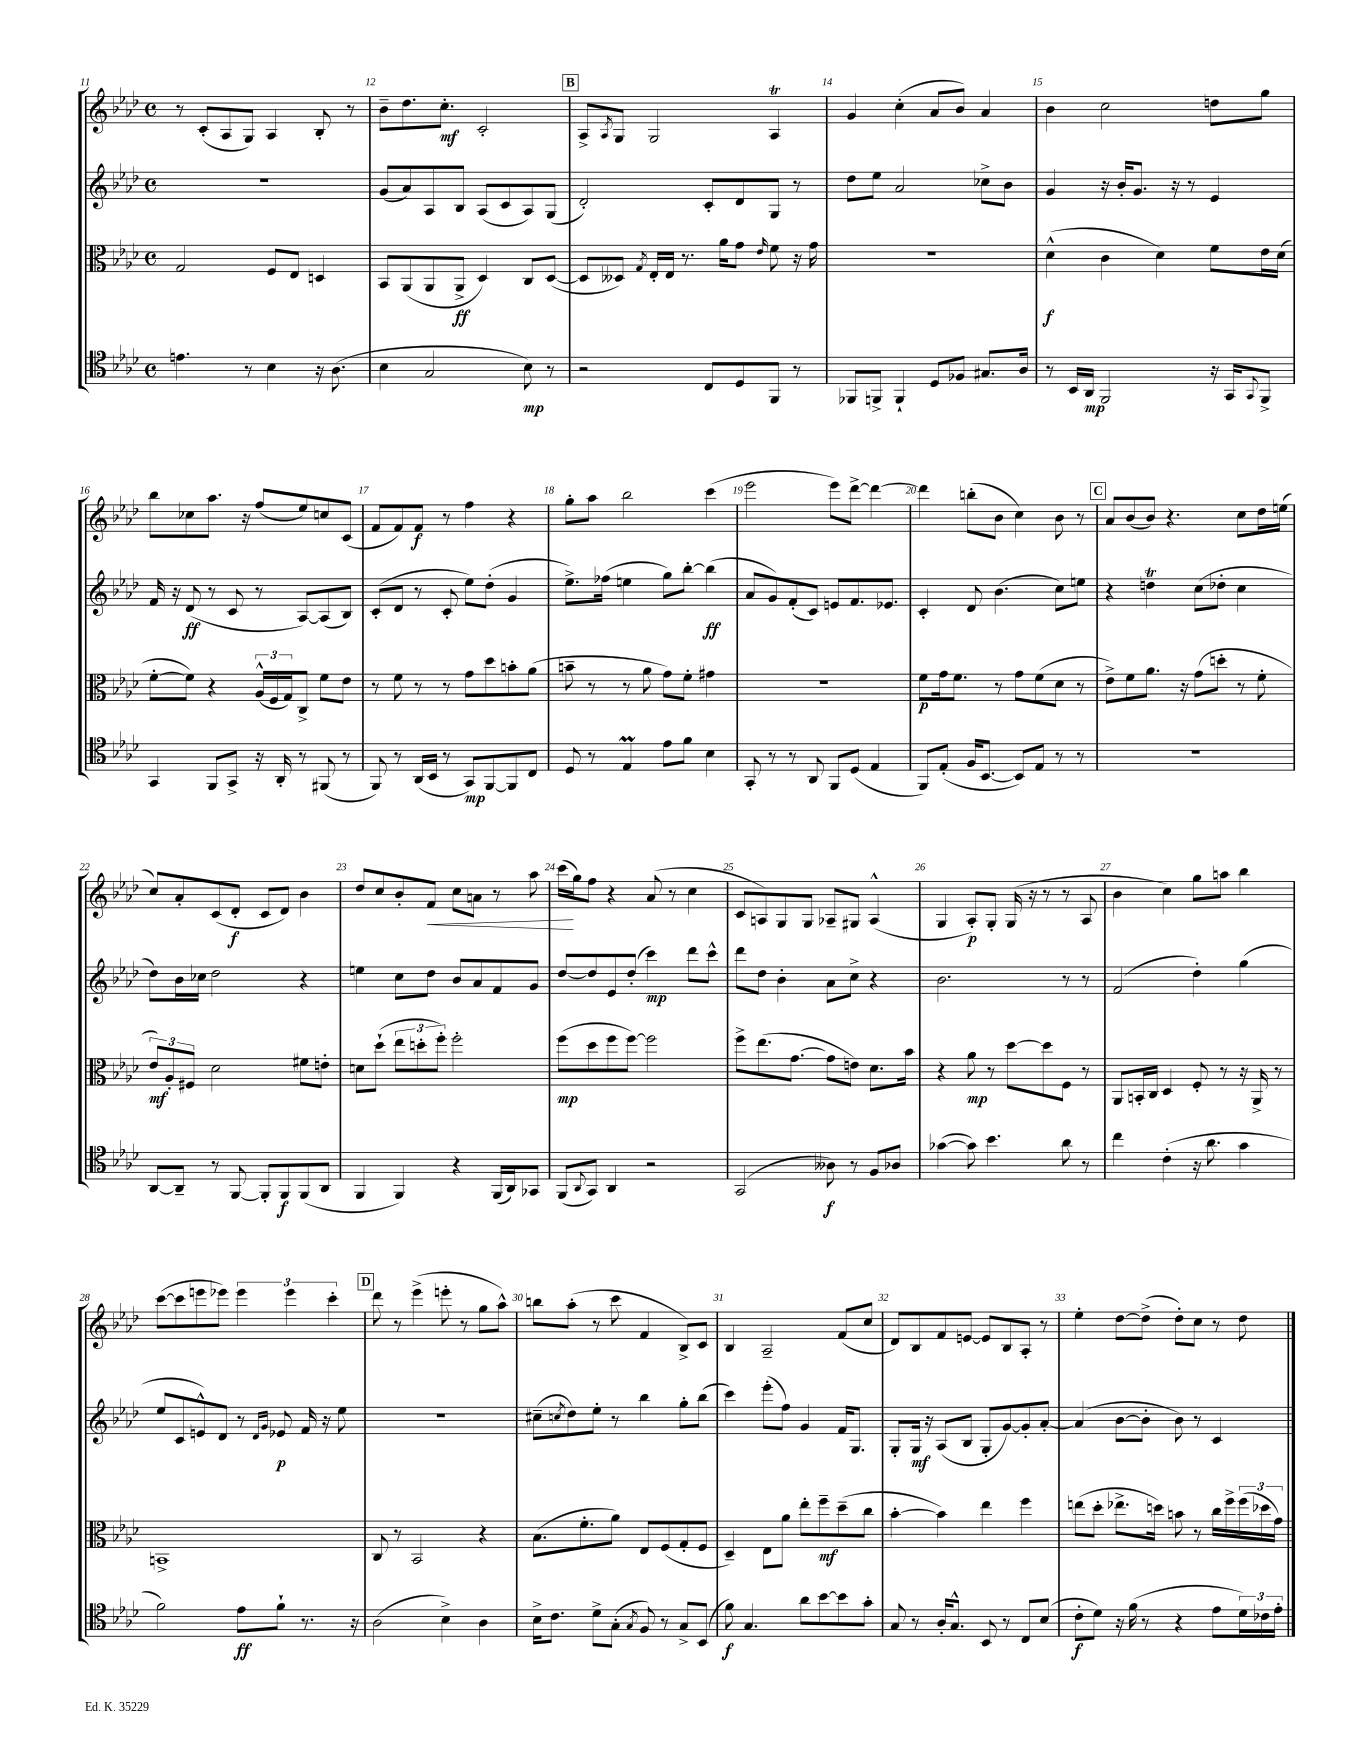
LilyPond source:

<<
\new StaffGroup <<
\new Staff = "s0" {
    \clef treble \key aes \major \defaultTimeSignature \time 4/4
    r8 c'8-.( aes8 g8) aes4 bes8-. r8 |
    bes'8-- des''8. c''8.-.\mf c'2-. |
    \mark \markup { \box "B" } aes8-> \acciaccatura { aes8 } g8 g2 aes4\trill |
    g'4 c''4-.( aes'8 bes'8) aes'4 |
    bes'4 c''2 d''8 g''8 |
    bes''8 ces''8 aes''8. r16 f''8( ees''8) c''8 c'8( |
    f'8 f'8) f'8\f r8 f''4 r4 |
    g''8-. aes''8 bes''2 c'''4( |
    ees'''2 ees'''8) des'''8~-> des'''4~ |
    des'''4 b''8-.( bes'8 c''4) bes'8 r8 |
    \mark \markup { \box "C" } aes'8 bes'8( bes'8) r4. c''8 des''16 e''16( |
    c''8) aes'8-. c'8( des'8-.\f c'8 des'8) bes'4 |
    des''8 c''8 bes'8-. f'8\< c''8 a'8 r8 aes''8 |
    c'''16\!( g''16) f''8 r4 aes'8( r8 c''4 |
    c'8 a8) g8 g8 aes8-- gis8 aes4-^( |
    g4 aes8-.\p) g8-. g16( r16 r8 r8 aes8 |
    bes'4 c''4) g''8 a''8 bes''4 |
    c'''8~( c'''8 e'''8 ees'''8) \tuplet 3/2 { ees'''4 ees'''4 c'''4-. } |
    \mark \markup { \box "D" } des'''8 r8 ees'''4->( e'''8-. r8 g''8 aes''8-^) |
    b''8 aes''8-.( r8 c'''8 f'4 bes8->) c'8 |
    bes4 aes2-- f'8( c''8 |
    des'8) bes8 f'8 e'8~ e'8 bes8 aes8-. r8 |
    ees''4-. des''8~ des''8->( des''8-.) c''8 r8 des''8 \bar "|." |
}
\new Staff = "s1" {
    \clef treble \key aes \major \defaultTimeSignature \time 4/4
    R1 |
    g'8( aes'8) aes8 bes8 aes8( c'8 aes8) g8( |
    \mark \markup { \box "B" } des'2-.) c'8-. des'8 g8 r8 |
    des''8 ees''8 aes'2 ces''8-> bes'8 |
    g'4 r16 bes'16-. g'8. r16 r8 ees'4 |
    f'16 r16 des'8\ff( r8 c'8 r8 aes8~) aes8( bes8) |
    c'8-.( des'8 r8 c'8-. ees''8) des''8-.( g'4 |
    ees''8.->) fes''16( e''4 g''8) bes''8~-. bes''4\ff( |
    aes'8 g'8) f'8-.( c'8) e'8 f'8. ees'8. |
    c'4-. des'8 bes'4.( c''8) e''8 |
    \mark \markup { \box "C" } r4 d''4\trill c''8( des''8-. c''4 |
    des''8) bes'16 ces''16 des''2 r4 |
    e''4 c''8 des''8 bes'8 aes'8 f'8 g'8 |
    des''8~ des''8 ees'8 des''8-.( c'''4\mp) des'''8 c'''8-^ |
    des'''8 des''8 bes'4-. aes'8 c''8-> r4 |
    bes'2. r8 r8 |
    f'2( des''4-.) g''4( |
    ees''8 c'8 e'8-^) des'8 r8 \grace { des'16 g'16 } ees'8\p f'16 r16 ees''8 |
    \mark \markup { \box "D" } r1 |
    cis''8--( \acciaccatura { c''8 } des''8) ees''8-. r8 bes''4 g''8-. bes''8( |
    c'''4) ees'''8-.( f''8) g'4 f'16 g8. |
    g8-. g16\mf r16 aes8( bes8 g8-. g'8~) g'8-. aes'8~-. |
    aes'4( bes'8~ bes'8-. bes'8) r8 c'4 \bar "|." |
}
\new Staff = "s2" {
    \clef alto \key aes \major \defaultTimeSignature \time 4/4
    g2 f8 ees8 d4 |
    bes,8 aes,8( aes,8 aes,8->\ff des4) c8 des8~( |
    \mark \markup { \box "B" } des8 deses8) \acciaccatura { g8 } ees16-. ees16 r8. aes'16 g'8 \grace { ees'16 } f'8 r16 g'16 |
    R1 |
    des'4-^\f( c'4 des'4) f'8 ees'16 des'16( |
    f'8~-. f'8) r4 \tuplet 3/2 { aes16-^( f16 g16) } c8-> f'8 ees'8 |
    r8 f'8 r8 r8 g'8 des''8 b'8-. aes'8( |
    b'8-- r8 r8 aes'8 g'8) f'8-. gis'4 |
    R1 |
    f'8\p g'16 f'8. r8 g'8 f'8( des'8 r8 |
    \mark \markup { \box "C" } ees'8->) f'8 aes'8. r16 g'8( d''8-. r8 f'8-. |
    \tuplet 3/2 { ees'8\mf) aes8-. fis8 } des'2 fis'8 e'8-. |
    d'8 des''8-!( \tuplet 3/2 { ees''8 d''8-. f''8-.) } f''2-. |
    f''8\mp( des''8 f''8 f''8~) f''2 |
    f''8-> ees''8.( g'8.~ g'8 e'8) des'8. bes'16 |
    r4 aes'8\mp r8 des''8~ des''8 f8 r8 |
    aes,8 b,16-. c16 des4 f8-. r8 r16 aes,16-> r8 |
    b,1-> |
    \mark \markup { \box "D" } c8 r8 bes,2 r4 |
    bes8.( f'8.-. aes'8) ees8 f8( g8-. f8 |
    des4--) ees8 aes'8 ees''8-. f''8--\mf des''8--( c''8 |
    bes'4~-. bes'4) ees''4 f''4 |
    e''8( des''8-. ees''8.-> d''16) b'8 r8 c''16 f''16-> \tuplet 3/2 { f''16( des''16 g'16) } \bar "|." |
}
\new Staff = "s3" {
    \clef tenor \key aes \major \defaultTimeSignature \time 4/4
    e'4. r8 bes4 r16 aes8.( |
    bes4 g2 bes8\mp) r8 |
    \mark \markup { \box "B" } r2 c8 des8 f,8 r8 |
    fes,8 f,8-> f,4-! des8 fes8 gis8. aes16 |
    r8 bes,16 aes,16\mp f,2 r16 g,16 \appoggiatura { g,8 } f,8-> |
    g,4 f,8 g,8-> r16 aes,16-. r8 fis,8( r8 |
    f,8) r8 aes,16( bes,16 r8 g,8\mp) f,8~ f,8 c8 |
    des8 r8 ees4\prall ees'8 f'8 bes4 |
    g,8-. r8 r8 aes,8 f,8 des8( ees4 |
    f,8) ees8-.( f16 bes,8.~ bes,8) ees8 r8 r8 |
    \mark \markup { \box "C" } R1 |
    aes,8~ aes,8-- r8 f,8~ f,8-. f,8\f f,8( aes,8 |
    f,4 f,4) r4 f,16( aes,16) ges,8 |
    f,8( \appoggiatura { aes,8 } g,8) aes,4 r2 |
    g,2( aeses8\f) r8 f8 aes8 |
    ges'4~( ges'8) bes'4. aes'8 r8 |
    c''4 c'4-.( r16 aes'8. g'4 |
    f'2) ees'8\ff f'8-! r8. r16 |
    \mark \markup { \box "D" } aes2( bes4->) aes4 |
    bes16-> c'8. des'8-> g8-.( \acciaccatura { g8 } f8) r8 g8-> bes,8( |
    f'8\f) g4. aes'8 bes'8~ bes'8 g'8-. |
    g8 r8 aes16-. g8.-^ bes,8 r8 c8 bes8( |
    c'8-.\f des'8) r16 f'16( r8 r4 ees'8 \tuplet 3/2 { des'16) ces'16 ees'16-. } \bar "|." |
}
>>
>>
\layout { \context { \Score currentBarNumber = #11 \override BarNumber.break-visibility = ##(#f #t #t) barNumberVisibility = #all-bar-numbers-visible } }
